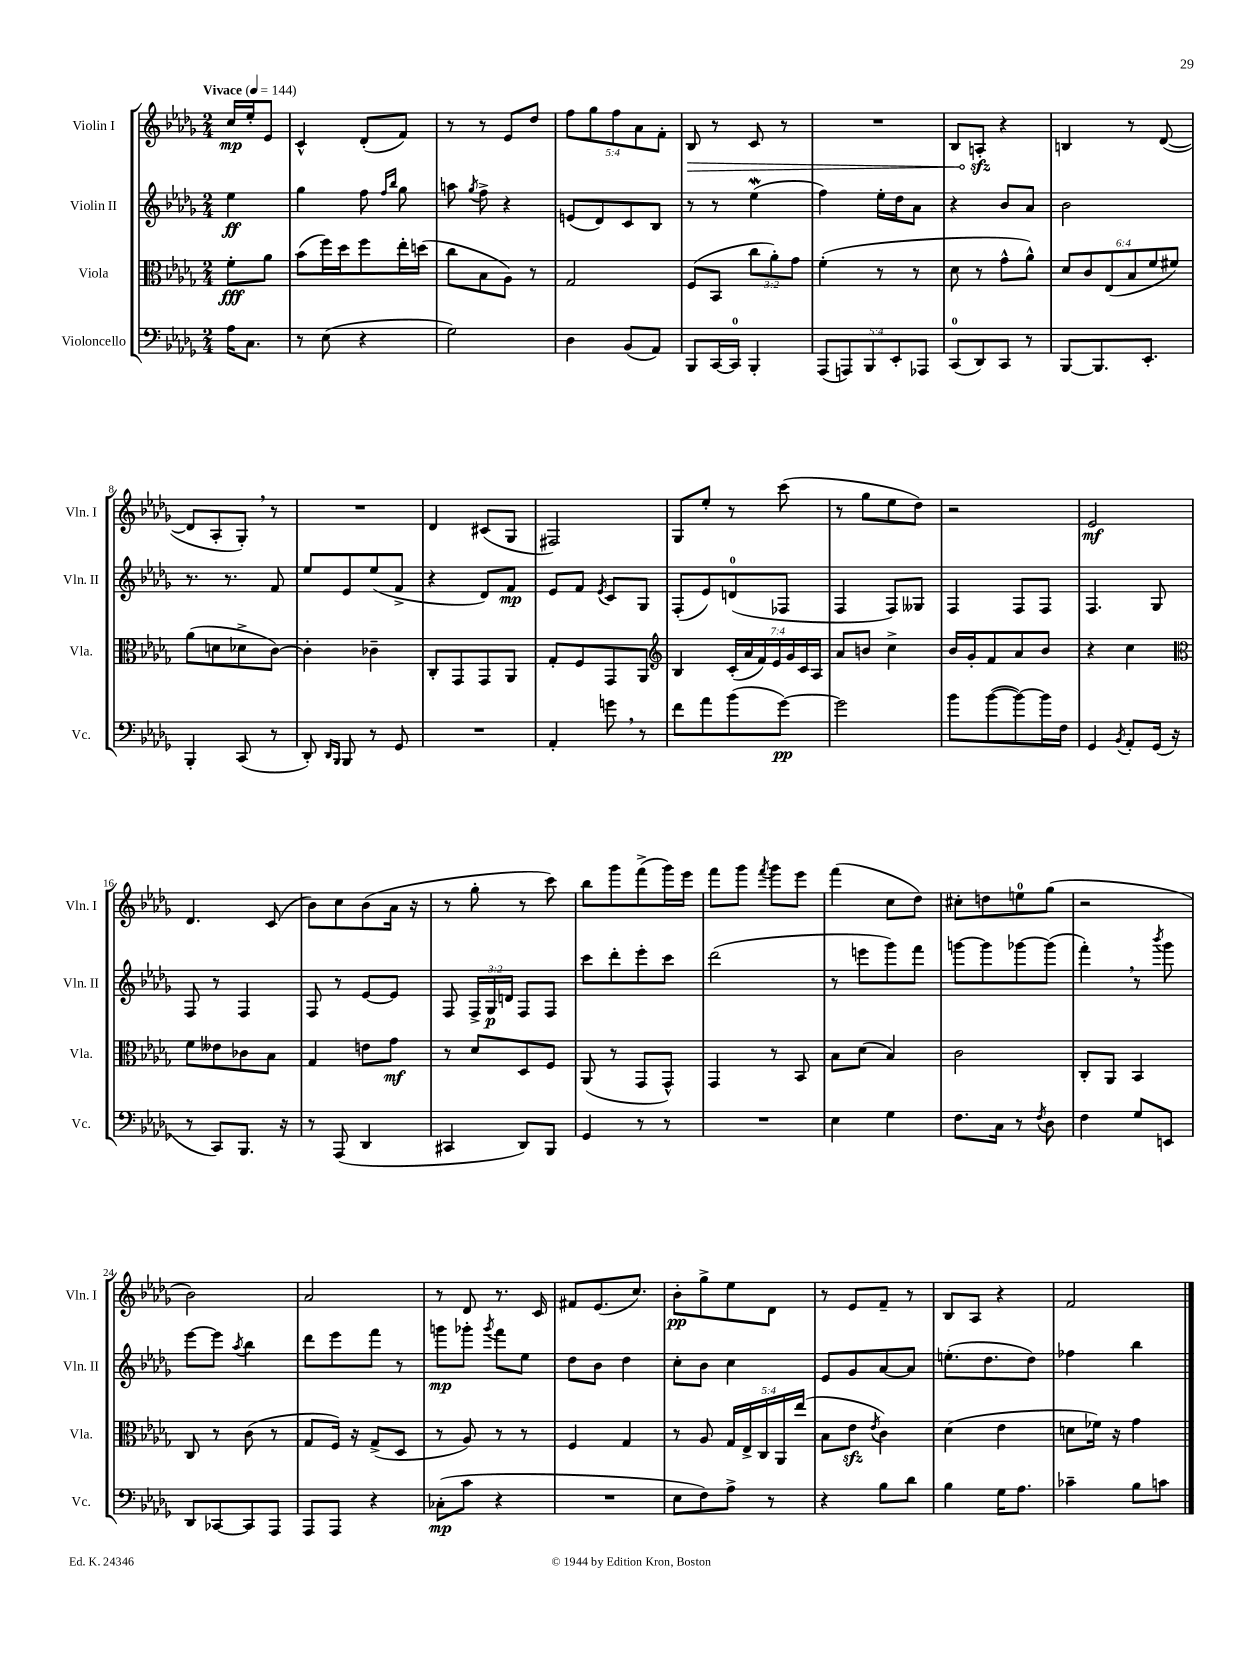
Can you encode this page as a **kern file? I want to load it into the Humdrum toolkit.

**kern	**kern	**kern	**kern
*staff4	*staff3	*staff2	*staff1
*clefF4	*clefC3	*clefG2	*clefG2
*k[b-e-a-d-g-]	*k[b-e-a-d-g-]	*k[b-e-a-d-g-]	*k[b-e-a-d-g-]
*M2/4	*M2/4	*M2/4	*M2/4
*MM144	*MM144	*MM144	*MM144
16A-	8f'	4ee-	16cc
8.C	.	.	16ee-'
.	8a-	.	8e-
=	=	=	=
8r	(8b-	4gg-	4c^^
(8E-	16ff)	.	.
.	16dd-	.	.
4r	8ff	8ff	(8d-'
.	.	16qqff	.
.	.	16qqbb-	.
.	16ee-'	8gg-	8f)
.	(16dd	.	.
=	=	=	=
2G-)	8cc	8aa	8r
.	.	8qgg-	.
.	8B-	8ff^	8r
.	8A-)	4r	8e-
.	8r	.	8dd-
=	=	=	=
4D-	2G-	(8e	10ff
.	.	.	10gg-
.	.	8d-)	.
.	.	.	10ff
(8BB-	.	8c	.
.	.	.	10a-
8AA-)	.	8B-	.
.	.	.	10f'
=	=	=	=
8BBB-	(8F	8r	8B-
[16CC	8BB-	8r	8r
16CC]	.	.	.
4BBB-'	12cc	(4ee-	8c
.	12a-')	.	.
.	.	.	8r
.	12g-	.	.
=	=	=	=
(10AAA-	(4f'	4ff)	2r
10AAA)	.	.	.
10BBB-	.	.	.
.	8r	16ee-'	.
10EE-'	.	.	.
.	.	16dd-	.
.	8r	8a-	.
10AAA-	.	.	.
=	=	=	=
(8CC	8d-	4r	8B-
8DD-)	8r	.	8A'
8CC	8g-^^	8b-	4r
8r	8a-^^)	8a-	.
=	=	=	=
[8BBB-	12d-	2b-	4B
.	12c	.	.
8.BBB-]	.	.	.
.	(12E-	.	.
.	12B-	.	8r
8.EE-'	.	.	.
.	12f	.	.
.	.	.	([8d-
.	12f#)	.	.
=	=	=	=
4BBB-'	(8a-	8.r	8d-]
.	8d	.	8A-'
.	.	8.r	.
(8CC	8d-^	.	8G-')
8r	[8c)	8f	8r
=	=	=	=
8DD-')	4c']	8ee-	2r
16qqDD-	.	.	.
16qqBBB-	.	.	.
8BBB-	.	8e-	.
8r	4c-~	(8ee-	.
8GG-	.	8f^	.
=	=	=	=
2r	8C'	4r	4d-
.	8GG-	.	.
.	8GG-	8d-)	(8c#
.	8AA-	8f	8G-
=	=	=	=
4AA-'	8G-'	8e-	2F#)
.	8F	8f	.
.	.	8qe-	.
8g	8GG-	8c	.
8r	8AA-	8G-	.
=	=	=	=
*	*clefG2	*	*
8f	4B-	(8F'	8G-
8a-	.	8e-)	8ee-'
(8b-	(28c'	(8d	8r
.	28a-	.	.
.	28f)	.	.
.	28e-	.	.
[8g-)	.	8F-	(8ccc
.	28g-	.	.
.	28c	.	.
.	28A-	.	.
=	=	=	=
2g-]	8a-	4F	8r
.	8b	.	8gg-
.	4cc^	8F)	8ee-
.	.	8G--	8dd-)
=	=	=	=
8b-	16b-	4F	2r
.	16g-'	.	.
([8b-	8f	.	.
8b-_)	8a-	8F	.
16b-]	8b-	8F	.
16F	.	.	.
=	=	=	=
4GG-	4r	4.F	2e-
8qBB-	.	.	.
8AA-'	4cc	.	.
(16GG-	.	8G-	.
16r	.	.	.
=	=	=	=
*	*clefC3	*	*
8r	8f	8F	4.d-
8CC)	8e--	8r	.
8.BBB-	8c-	4F	.
.	8B-	.	(8c
16r	.	.	.
=	=	=	=
8r	4G-	8F	8b-)
(8AAA-	.	8r	8cc
4DD-	8e	[8e-	(8b-
.	8g-	8e-]	16a-
.	.	.	16r
=	=	=	=
4CC#	8r	8F	8r
.	8d-	24F^	8gg-'
.	.	24G-	.
.	.	24d	.
8DD-)	8D-	8F	8r
8BBB-	8F	8F	8ccc)
=	=	=	=
4GG-	(8AA-	8ccc	8bb-
.	8r	8ddd-'	8ggg-
8r	8GG-	8eee-'	(8fff^
8r	8GG-^^)	8ccc	16ggg-)
.	.	.	16eee-
=	=	=	=
2r	4GG-	(2ddd-	8fff
.	.	.	8ggg-
.	.	.	8qfff
.	8r	.	8ggg-
.	8BB-	.	8eee-
=	=	=	=
4E-	8B-	8r	(4fff
.	(8d-	8eee	.
4G-	4B-)	8ggg-)	8cc
.	.	8fff	8dd-)
=	=	=	=
8.F	2c	[8ggg	8cc#'
.	.	8ggg]	8dd
16C	.	.	.
8r	.	[8ggg-	8ee
8qF	.	.	.
8D-	.	(8ggg-]	(8gg-
=	=	=	=
4F	8C'	4fff')	2r
.	8AA-	.	.
8G-	4BB-	8r	.
.	.	8qbbb-	.
8EE	.	8ggg-	.
=	=	=	=
8DD-	8C	[8eee-	2b-)
[8CC-	8r	8eee-]	.
.	.	8qaa-	.
8CC-]	(8c	4bb-	.
8AAA-	8r	.	.
=	=	=	=
8AAA-	8G-	8ddd-	2a-
8AAA-	16F)	8eee-	.
.	16r	.	.
4r	(8G-^	8fff	.
.	8D-	8r	.
=	=	=	=
(8C-'	8r	8ggg	8r
8c	8A-)	8ggg-'	8d-
.	.	8qggg-	.
4r	8r	8fff	8.r
.	8r	8ee-	.
.	.	.	16c
=	=	=	=
2r	4F	8dd-	8f#
.	.	8b-	(8.e-
.	4G-	4dd-	.
.	.	.	8.cc)
=	=	=	=
8E-	8r	8cc'	8b-'
8F)	8A-	8b-	8gg-^
8A-^	20G-	4cc	8ee-
.	20E-^	.	.
.	20C	.	.
8r	.	.	8d-
.	20AA-	.	.
.	(20ee-	.	.
=	=	=	=
4r	8B-	8e-	8r
.	8e-	8g-	8e-
.	8qe-	.	.
8B-	4c)	[8a-	8f~
8d-	.	8a-]	8r
=	=	=	=
4B-	(4d-	(8.ee'	8B-
.	.	.	8A-
.	.	8.dd-	.
16G-	4e-	.	4r
8.A-	.	.	.
.	.	8dd-)	.
=	=	=	=
4c-~	8d	4ff-	2f
.	16f-)	.	.
.	16r	.	.
8B-	4g-	4bb-	.
8c	.	.	.
==	==	==	==
*-	*-	*-	*-
